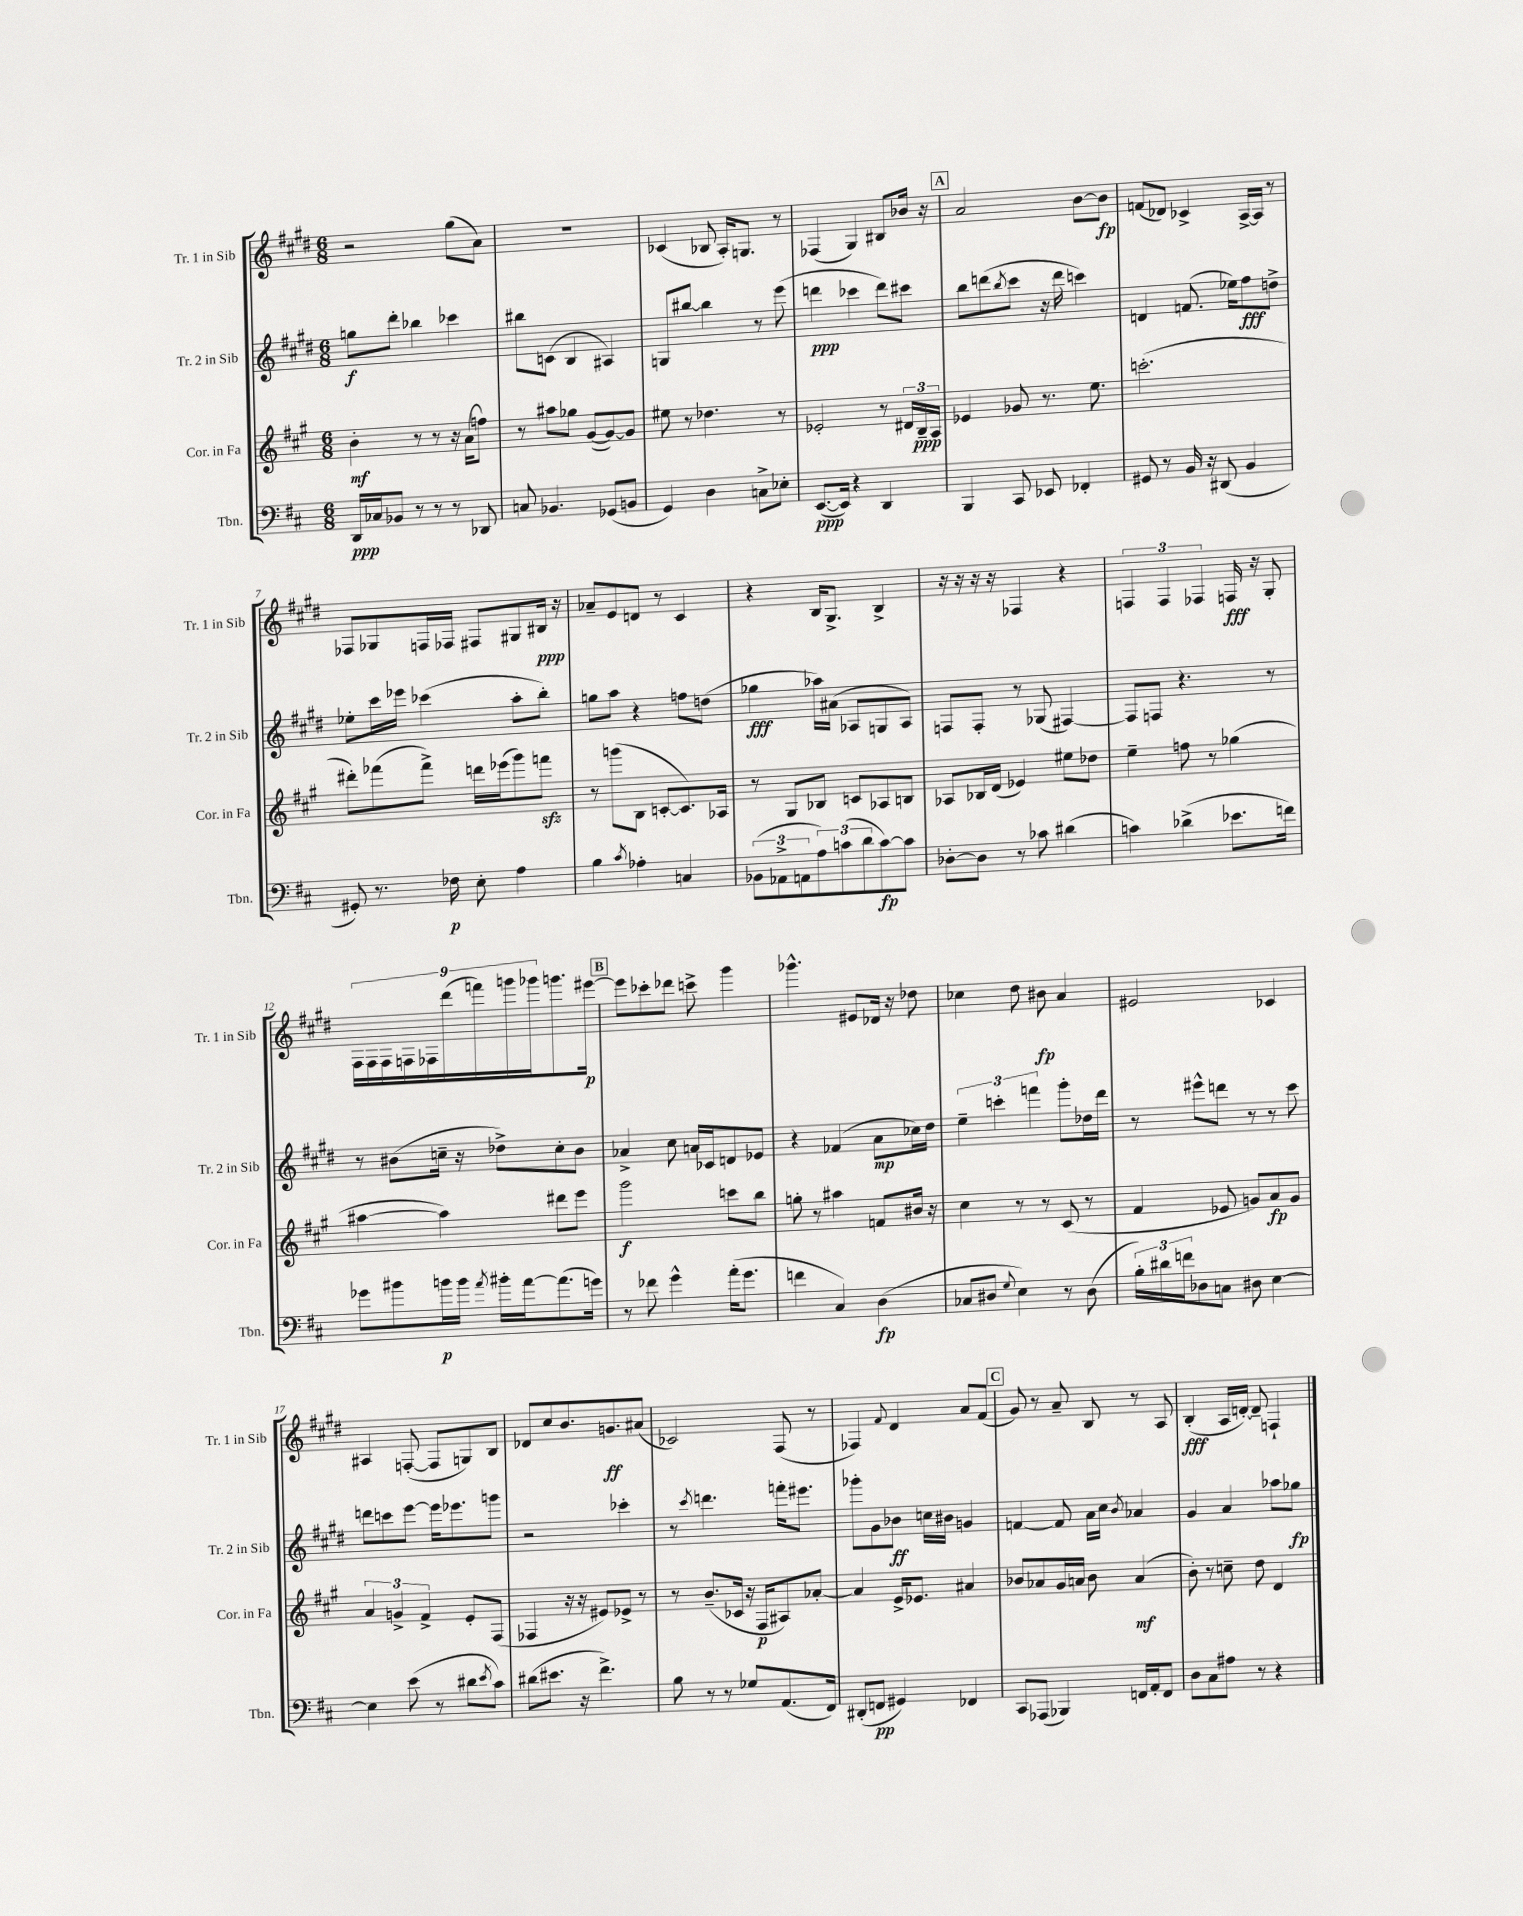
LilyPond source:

<<
\new StaffGroup <<
\new Staff = "s0" \with { instrumentName = "Tr. 1 in Sib" shortInstrumentName = "Tr. 1 in Sib" } {
    \clef treble \key e \major \numericTimeSignature \time 6/8
    r2 gis''8( a'8) |
    R2. |
    ces'4( bes8 a16-.) g8. r8 |
    fes4( gis4) bis8 bes'16 r16 |
    \mark \markup { \box "A" } a'2 b'8~ b'8\fp |
    f'8( des'8) ces'4-> a16~-> a16 r8 |
    fes8 ges8 f16 fes16 fis8 gis8 bis16\ppp r16 |
    aes'8-- e'8 d'8 r8 cis'4 |
    r4 b16 gis8.-> b4-> |
    r16 r16 r16 r16 fes4 r4 |
    \tuplet 3/2 { f4 f4 fes4 } f16\fff r16 gis8-. |
    \tuplet 9/8 { fis16 fis16 fis16 f16 fes16 dis'''16( f'''16) g'''16 ges'''16 } g'''8. eis'''16~\p |
    \mark \markup { \box "B" } eis'''8 ces'''8-. des'''8 c'''8-> gis'''4 |
    ges'''4.-^ eis'8 des'16 r16 des''8 |
    ces''4 dis''8 bis'8\fp a'4 |
    eis'2 ces'4 |
    ais4 f8~-.( f8 g8) b8 |
    des'8 cis''8 b'8. g'8.\ff ais'8( |
    ces'2) fis8( r8 |
    fes4) \appoggiatura { fis'8 } dis'4 a'8 fis'8( |
    \mark \markup { \box "C" } gis'8) r8 a'8-- b8 r8 a8 |
    b4-.\fff( a16 d'16~-.) d'8-- f4-! \bar "|." |
}
\new Staff = "s1" \with { instrumentName = "Tr. 2 in Sib" shortInstrumentName = "Tr. 2 in Sib" } {
    \clef treble \key e \major \numericTimeSignature \time 6/8
    g''8\f dis'''8-. bes''4 ces'''4 |
    bis''8 c'8( b4 ais4) |
    g8 bis''8~ bis''4 r8 e'''8( |
    d'''4\ppp ces'''4 d'''8) cis'''8 |
    \mark \markup { \box "A" } b''8 d'''8( \acciaccatura { b''8 } cis'''8 r16 d'''16 c'''4) |
    d'4 f'8.( ees''16) fis''8\fff d''8-> |
    ees''8-. cis'''16 ees'''16 ces'''4( a''8-. b''8-.) |
    g''8 a''8 r4 f''8 d''8( |
    ges''4\fff aes''16) ais'16( aes8 g8 aes8) |
    f8 f8-. r8 ges8( fis4~) |
    fis8 f8 r4. r8 |
    r8 bis'8( c''16-- r16 des''8->) c''8-. bis'8 |
    \mark \markup { \box "B" } aes'4-> cis''8 a'16 ces'16 d'8 ees'8 |
    r4 fes'4( a'8\mp ces''16) dis''16 |
    \tuplet 3/2 { e''4-- c'''4-. f'''4 } gis'''8-. des''16 dis'''16 |
    r8 eis'''8-^ d'''8 r8 r8 cis'''8 |
    d'''8 c'''8 e'''8~ e'''16 ees'''8. g'''8 |
    r2 ces'''4-. |
    r8 \acciaccatura { cis'''8 } d'''4. f'''16-. eis'''8. |
    ges'''8-. gis'8 bes'8\ff c''16 bis'16 g'4 |
    \mark \markup { \box "C" } f'4~ f'8 a'16 cis''16 \acciaccatura { b'8 } aes'4 |
    gis'4 a'4 aes''8 ges''8\fp \bar "|." |
}
\new Staff = "s2" \with { instrumentName = "Cor. in Fa" shortInstrumentName = "Cor. in Fa" } {
    \clef treble \key a \major \numericTimeSignature \time 6/8
    b'4-.\mf r8 r8 r16 a'16( f''8) |
    r8 ais''8 ges''8 gis'8~( gis'8~) gis'8 |
    eis''8 r8 des''4. r8 |
    ees'2-. r8 \tuplet 3/2 { dis'16 b16--\ppp a16 } |
    \mark \markup { \box "A" } ees'4 ges'8 r8. e''8. |
    c'''2.-.( |
    dis'''8-.) fes'''8( fes'''8->) d'''16 ees'''16( gis'''8) f'''8\sfz |
    r8 g'''8( b8 c'8~-. c'8.) aes16 |
    r8 gis8 bes8 c'8 aes8 b8 |
    aes8 bes16 d'16( ees'4) eis''8 des''8 |
    e''4-- f''8 r8 ges''4( |
    ais''4~ ais''4) dis'''8 e'''8 |
    \mark \markup { \box "B" } gis'''2\f c'''8 b''8 |
    g''8-. r8 ais''4 f'8 bis'16 r16 |
    cis''4 r8 r8 cis'8( r8 |
    fis'4 ees'8 g'8) a'8\fp g'8 |
    \tuplet 3/2 { a'4 g'4-> fis'4-> } e'8-. fis8( |
    fes4 r16 r16 eis'8) ees'8-> r8 |
    r8 b'8.--( ces'16 r16 fis16\p ais8) aes'8~-. |
    aes'4 e'16-> ees'8. ais'4 |
    \mark \markup { \box "C" } bes'8 aes'8 gis'16 a'16 bes'8 a'4\mf( |
    b'8-.) r8 c''8-- d''8 d'4 \bar "|." |
}
\new Staff = "s3" \with { instrumentName = "Tbn." shortInstrumentName = "Tbn." } {
    \clef bass \key d \major \numericTimeSignature \time 6/8
    d,16\ppp ces16 bes,8 r8 r8 r8 des,8 |
    c8 bes,4. ges,8( b,8 |
    g,4) d4 c8-> ees8-. |
    e,8.~\ppp( e,16) r4 d,4 |
    \mark \markup { \box "A" } b,,4 cis,8 ees,8 fes,4-. |
    gis,8 r8 b,16 r16 dis,8( b,4 |
    gis,8-.) r8. fes16\p e8-. a4 |
    b4 \acciaccatura { cis'8 } aes4-. c4 |
    \tuplet 3/2 { bes,8( aes,8-> a,8 } \tuplet 3/2 { a8) c'8( d'8 } c'8~\fp) c'8 |
    des8~-. des8 r8 ces'8 dis'4( |
    c'4) des'4->( ees'8. f'16) |
    ges'8 bis'8 b'16\p b'16 \acciaccatura { a'8 } bis'16-. a'16~ a'8.( g'16) |
    \mark \markup { \box "B" } r8 fes'8 g'4-^ a'16-.( g'8. |
    f'4 cis4) d4\fp( |
    ces8 dis8 \appoggiatura { g8 } e4) r8 dis8( |
    \tuplet 3/2 { b16-.) dis'16 f'16 } des8 c8 dis8 e4~ |
    e4 e'8( r8 dis'8 \acciaccatura { e'8 } cis'8) |
    dis'8( eis'8. r16 fis'4.->) |
    b8 r8 r8 ges8 a,8.( fis,16) |
    dis,8-.( f,8\pp gis,4) fes,4 |
    \mark \markup { \box "C" } cis,8 aes,,8( bes,,4) f,16 a,16-. f,8 |
    d8 cis8 ais8 r8 r4 \bar "|." |
}
>>
>>
